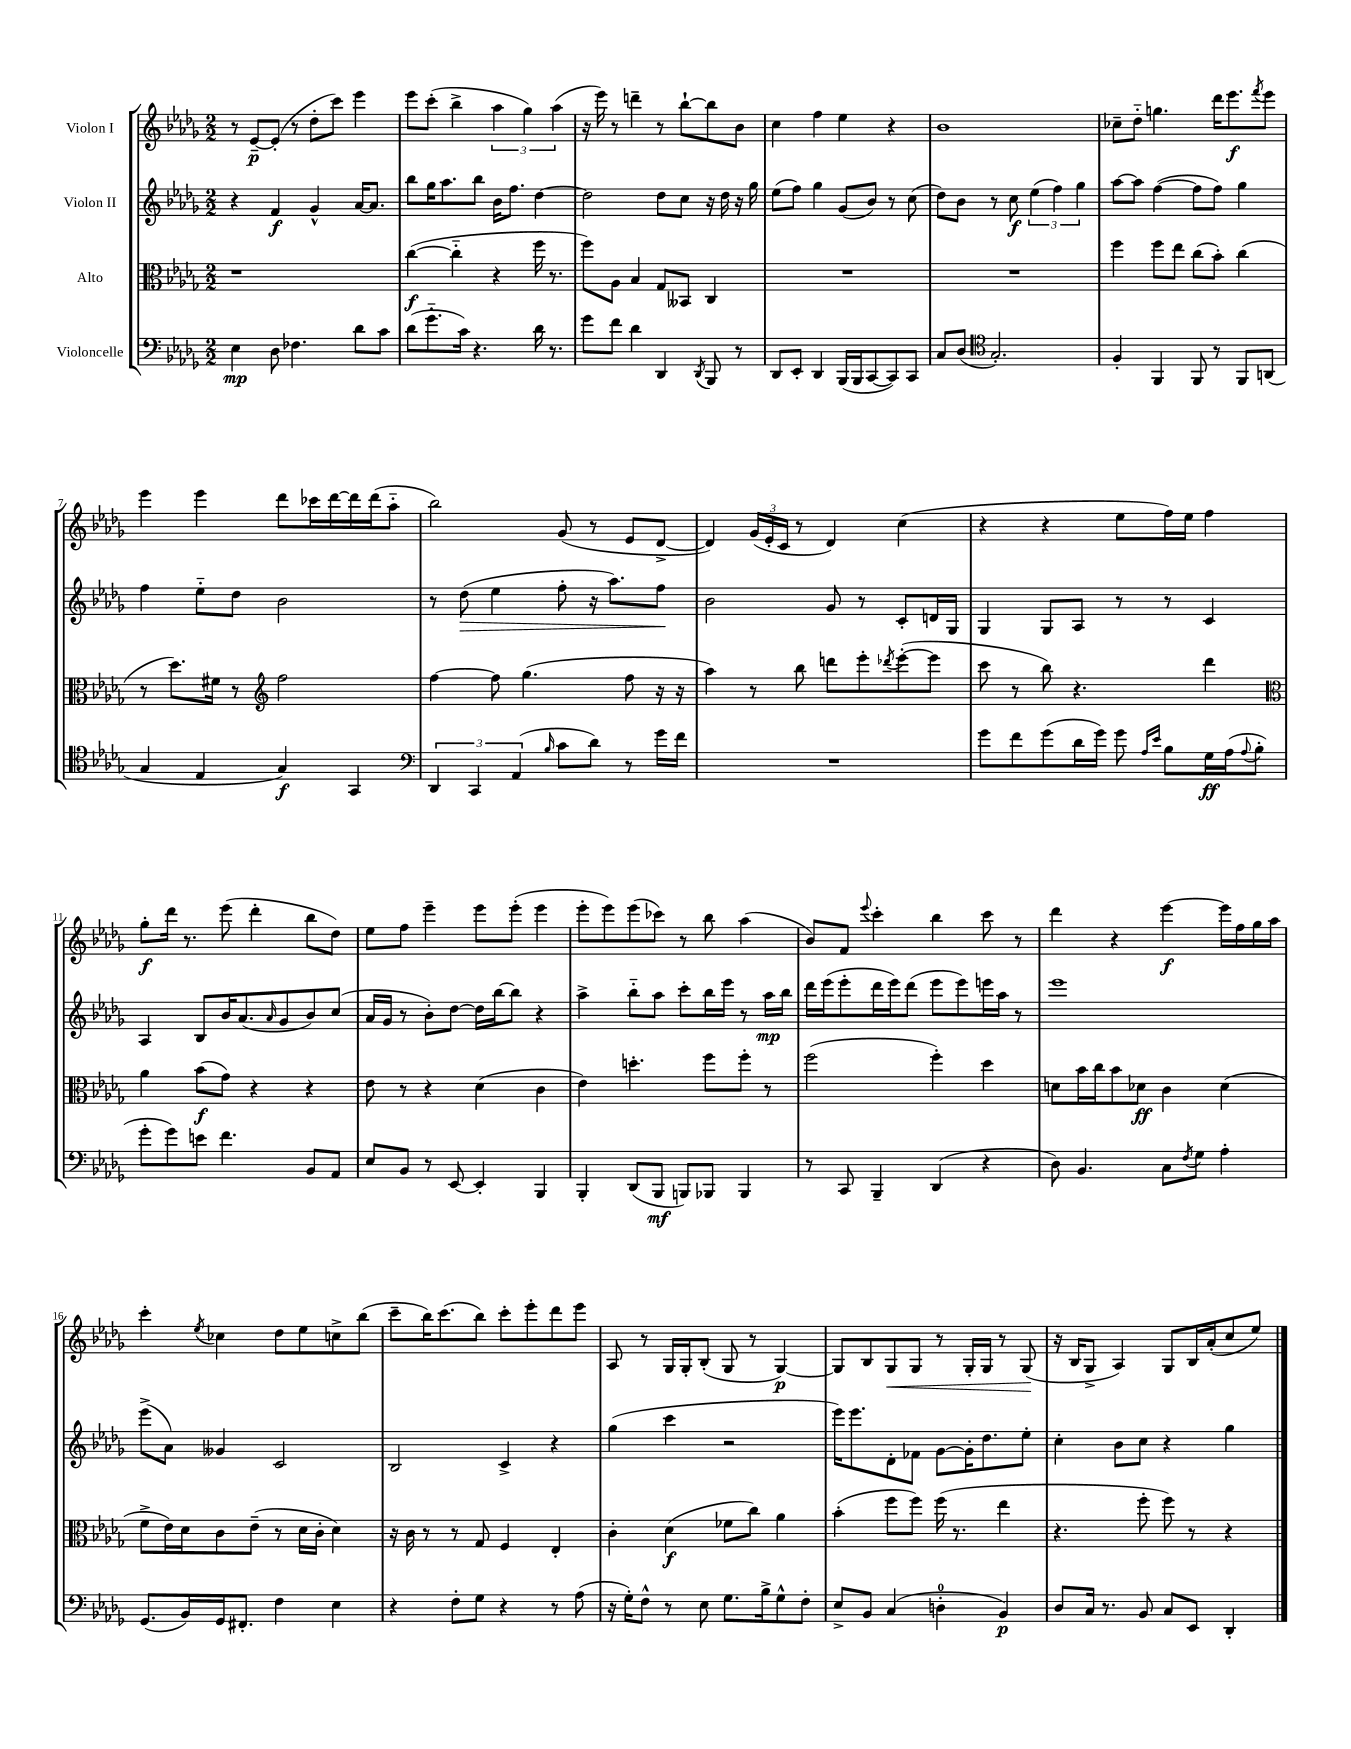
<<
\new StaffGroup <<
\new Staff = "s0" \with { instrumentName = "Violon I" } {
    \clef treble \key des \major \numericTimeSignature \time 2/2
    r8 ees'8~--\p ees'8-.( r8 des''8-. c'''8) ees'''4 |
    ees'''8 c'''8-.( bes''4-> \tuplet 3/2 { aes''4 ges''4) aes''4( } |
    r16 ees'''16) r8 d'''4-- r8 bes''8~-! bes''8 bes'8 |
    c''4 f''4 ees''4 r4 |
    bes'1 |
    ces''8-- des''8-_ g''4. des'''16 ees'''8.\f \acciaccatura { f'''8 } ees'''8 |
    ees'''4 ees'''4 des'''8 ces'''16 des'''16~ des'''16 des'''16( aes''8-_ |
    bes''2) ges'8( r8 ees'8 des'8~-> |
    des'4) \tuplet 3/2 { ges'16( ees'16-. c'16 } r8 des'4) c''4( |
    r4 r4 ees''8 f''16) ees''16 f''4 |
    ges''8-.\f des'''16 r8. ees'''8( des'''4-. bes''8 des''8) |
    ees''8 f''8 ees'''4-- ees'''8 ees'''8-.( ees'''4 |
    ees'''8-. ees'''8) ees'''8( ces'''8) r8 bes''8 aes''4( |
    bes'8) f'8 \appoggiatura { ees'''8 } c'''4-. bes''4 c'''8 r8 |
    des'''4 r4 ees'''4~\f ees'''16 f''16 ges''16 aes''16 |
    c'''4-. \acciaccatura { ees''8 } ces''4 des''8 ees''8 c''8-> bes''8( |
    c'''8-- bes''16) c'''8.( bes''8) c'''8-. ees'''8-. des'''8 ees'''8 |
    aes8 r8 ges16 ges16-. bes8-.( ges8 r8 ges4~\p) |
    ges8 bes8 ges8\< ges8 r8 ges16-. ges16 r8 ges8\!( |
    r16 bes16 ges8-> aes4) ges8 bes16 aes'16-.( c''8 ees''8) \bar "|." |
}
\new Staff = "s1" \with { instrumentName = "Violon II" } {
    \clef treble \key des \major \numericTimeSignature \time 2/2
    r4 f'4\f ges'4-^ aes'16~ aes'8. |
    bes''8 ges''16 aes''8. bes''8 bes'16 f''8. des''4~ |
    des''2 des''8 c''8 r16 des''16 r16 ges''16 |
    ees''8( f''8) ges''4 ges'8( bes'8) r8 c''8( |
    des''8) bes'8 r8 c''8\f \tuplet 3/2 { ees''4( f''4) ges''4 } |
    aes''8~ aes''8 f''4~( f''8 f''8) ges''4 |
    f''4 ees''8-_ des''8 bes'2 |
    r8 des''8\>( ees''4 f''8-. r16 aes''8.) f''8\! |
    bes'2 ges'8 r8 c'8-. d'16 ges16 |
    ges4 ges8 aes8 r8 r8 c'4 |
    aes4 bes8 bes'16 aes'8.( \grace { aes'16 } ges'8 bes'8) c''8( |
    aes'16 ges'16 r8 bes'8-.) des''8~ des''16 bes''16~ bes''8 r4 |
    aes''4-> bes''8-_ aes''8 c'''8-. bes''16 ees'''16 r8 aes''16\mp bes''16 |
    des'''16 ees'''16( ees'''8-. des'''16 ees'''16) des'''8( ees'''8 ees'''8) e'''16 aes''16 r8 |
    ees'''1 |
    ees'''8->( aes'8) geses'4 c'2 |
    bes2 c'4-> r4 |
    ges''4( c'''4 r2 |
    ees'''16) ees'''8. des'8-. fes'8 ges'8~ ges'16-. des''8. ees''8-. |
    c''4-. bes'8 c''8 r4 ges''4 \bar "|." |
}
\new Staff = "s2" \with { instrumentName = "Alto" } {
    \clef alto \key des \major \numericTimeSignature \time 2/2
    r1 |
    c''4~\f( c''4-_ r4 f''16 r8. |
    f''8) aes8 bes4 ges8 beses,8 c4 |
    R1 |
    R1 |
    f''4 f''8 ees''8 c''8( bes'8-.) c''4( |
    r8 des''8.) fis'16 r8 \clef treble f''2 |
    f''4~ f''8 ges''4.( f''8 r16 r16 |
    aes''4) r8 bes''8 d'''8 ees'''8-. \acciaccatura { des'''8 } ees'''8~-.( ees'''8 |
    c'''8 r8 bes''8) r4. des'''4 |
    \clef alto aes'4 bes'8\f( ges'8) r4 r4 |
    ees'8 r8 r4 des'4( c'4 |
    ees'4) d''4.-. f''8 f''8-. r8 |
    f''2( f''4-.) des''4 |
    d'8 bes'16 c''16 bes'8 des'8\ff c'4 des'4( |
    f'8-> ees'16) des'16 c'8 ees'8--( r8 des'16 c'16-. des'4) |
    r16 c'16 r8 r8 ges8 f4 ees4-. |
    c'4-. des'4\f( fes'8 c''8) aes'4 |
    bes'4-.( f''8 f''8) f''16( r8. ees''4 |
    r4. f''8-. f''8) r8 r4 \bar "|." |
}
\new Staff = "s3" \with { instrumentName = "Violoncelle" } {
    \clef bass \key des \major \numericTimeSignature \time 2/2
    ees4\mp des8 fes4. des'8 c'8 |
    des'8( ges'8.-_ c'16) r4. des'16 r8. |
    ges'8 f'8 des'4 des,4 \acciaccatura { des,8 } bes,,8 r8 |
    des,8 ees,8-. des,4 bes,,16( bes,,16 c,8~ c,8) c,8 |
    c8 des8( \clef tenor ges2.-.) |
    f4-. f,4 f,8 r8 f,8 a,8( |
    ges4 ees4 ges4\f) ges,4 |
    \clef bass \tuplet 3/2 { des,4 c,4 aes,4( } \grace { bes16 } c'8 des'8) r8 ges'16 f'16 |
    R1 |
    ges'8 f'8 ges'8( des'16 ges'16) ges'8 \grace { aes16 ees'16 } bes8 ges16\ff aes16( \appoggiatura { aes8 } bes8-. |
    ges'8-. ges'8) e'8 f'4. bes,8 aes,8 |
    ees8 bes,8 r8 ees,8~ ees,4-. bes,,4 |
    bes,,4-. des,8( bes,,8\mf b,,8) bes,,8 bes,,4 |
    r8 c,8 bes,,4-- des,4( r4 |
    des8) bes,4. c8 \acciaccatura { f8 } ges8 aes4-. |
    ges,8.( bes,16) ges,16 fis,8.-. f4 ees4 |
    r4 f8-. ges8 r4 r8 aes8( |
    r16 ges16-.) f8-^ r8 ees8 ges8. bes16-> ges8-^ f8-. |
    ees8-> bes,8 c4( d4-0-. bes,4\p) |
    des8 c16 r8. bes,8 c8 ees,8 des,4-. \bar "|." |
}
>>
>>
